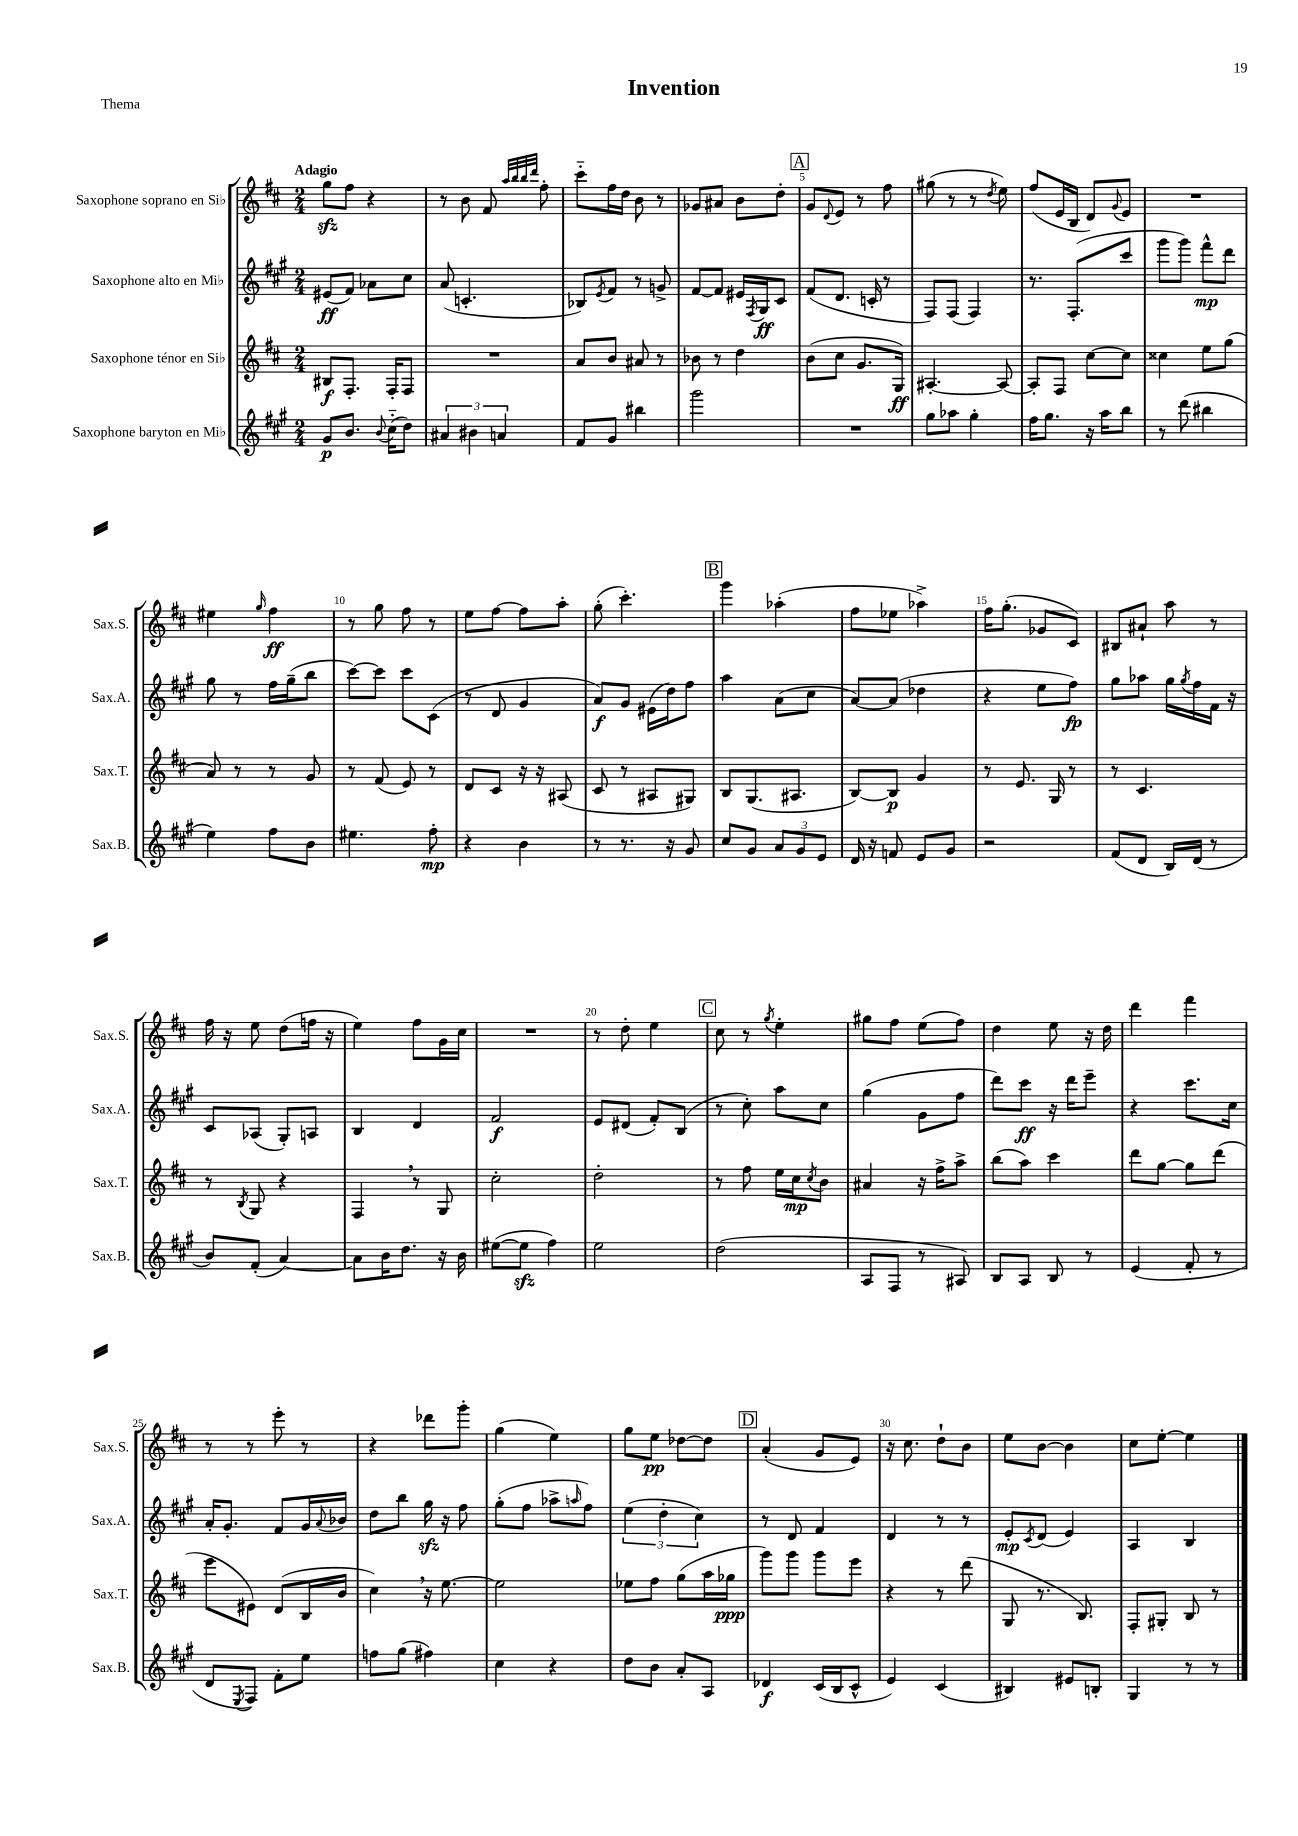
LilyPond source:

\header { title = "Invention" piece = "Thema" }
<<
\new StaffGroup <<
\new Staff = "s0" \with { instrumentName = "Saxophone soprano en Sib" shortInstrumentName = "Sax.S." } {
    \clef treble \key d \major \numericTimeSignature \time 2/4 \tempo "Adagio"
    g''8\sfz fis''8 r4 |
    r8 b'8 fis'8 \grace { a''32 b''32 b''32 d'''32 } fis''8-. |
    cis'''8-_ fis''16 d''16 b'8 r8 |
    ges'8 ais'8 b'8 d''8-. |
    \mark \markup { \box "A" } g'8 \appoggiatura { d'8 } e'8 r8 fis''8 |
    gis''8( r8 r8 \acciaccatura { d''8 } e''8) |
    fis''8( e'16 b16 d'8) \appoggiatura { g'8 } e'8 |
    R2 |
    eis''4 \grace { g''16 } fis''4\ff |
    r8 g''8 fis''8 r8 |
    e''8 fis''8~ fis''8 a''8-. |
    g''8-.( cis'''4.-.) |
    \mark \markup { \box "B" } g'''4 aes''4-.( |
    fis''8 ees''8 aes''4->) |
    fis''16 g''8.-.( ges'8 cis'8) |
    bis8 ais'8-! a''8 r8 |
    fis''16 r16 e''8 d''8( f''16 r16 |
    e''4) fis''8 g'16 cis''16 |
    R2 |
    r8 d''8-. e''4 |
    \mark \markup { \box "C" } cis''8 r8 \acciaccatura { g''8 } e''4-. |
    gis''8 fis''8 e''8( fis''8) |
    d''4 e''8 r16 d''16 |
    d'''4 fis'''4 |
    r8 r8 e'''8-. r8 |
    r4 des'''8 g'''8-. |
    g''4( e''4) |
    g''8 e''8\pp des''8~ des''8 |
    \mark \markup { \box "D" } a'4-.( g'8 e'8) |
    r16 cis''8. d''8-! b'8 |
    e''8 b'8~ b'4 |
    cis''8 e''8~-. e''4 \bar "|." |
}
\new Staff = "s1" \with { instrumentName = "Saxophone alto en Mib" shortInstrumentName = "Sax.A." } {
    \clef treble \key a \major \numericTimeSignature \time 2/4
    eis'8\ff( fis'8) aes'8 cis''8 |
    a'8( c'4.-. |
    bes8) \acciaccatura { e'8 } fis'8 r8 g'8-> |
    fis'8~ fis'8 eis'16 \acciaccatura { fis8 } gis16\ff cis'8 |
    \mark \markup { \box "A" } fis'8( d'8. c'16-. r8 |
    fis8) fis8( fis4) |
    r8. fis8.-.( cis'''8 |
    gis'''8 gis'''8) fis'''8-^\mp d'''8 |
    gis''8 r8 fis''16 gis''16--( b''8 |
    cis'''8~) cis'''8 cis'''8 cis'8( |
    r8 d'8 gis'4 |
    a'8\f) gis'8 eis'16( d''16) fis''8 |
    \mark \markup { \box "B" } a''4 a'8( cis''8 |
    a'8~) a'8( des''4 |
    r4 e''8 fis''8\fp) |
    gis''8 aes''8 gis''16 \acciaccatura { gis''8 } fis''16 fis'16 r16 |
    cis'8 aes8( gis8-.) a8 |
    b4 d'4 |
    fis'2\f |
    e'8 dis'8( fis'8-.) b8( |
    \mark \markup { \box "C" } r8 cis''8-.) a''8 cis''8 |
    gis''4( gis'8 fis''8 |
    d'''8) cis'''8\ff r16 d'''16 e'''8-- |
    r4 cis'''8. cis''16 |
    a'16-. gis'8.-. fis'8 gis'16 \appoggiatura { a'8 } bes'16 |
    d''8 b''8 gis''16\sfz r16 fis''8 |
    gis''8-.( fis''8 aes''8-> \grace { a''16 } fis''8) |
    \tuplet 3/2 { e''4( d''4-. cis''4) } |
    \mark \markup { \box "D" } r8 d'8 fis'4 |
    d'4 r8 r8 |
    e'8-.\mp \acciaccatura { cis'8 } d'8( e'4) |
    a4 b4 \bar "|." |
}
\new Staff = "s2" \with { instrumentName = "Saxophone ténor en Sib" shortInstrumentName = "Sax.T." } {
    \clef treble \key d \major \numericTimeSignature \time 2/4
    bis8\f fis8.-. fis16-. fis8 |
    R2 |
    a'8 b'8 ais'8 r8 |
    bes'8 r8 d''4 |
    \mark \markup { \box "A" } b'8( cis''8 g'8. g16\ff) |
    ais4.~-. ais8~ |
    ais8-. fis8 cis''8~ cis''8 |
    cisis''4 e''8 g''8( |
    a'8) r8 r8 g'8 |
    r8 fis'8( e'8) r8 |
    d'8 cis'8 r16 r16 ais8( |
    cis'8 r8 ais8 gis8) |
    \mark \markup { \box "B" } b8 g8.( ais8. |
    b8~) b8\p g'4 |
    r8 e'8. g16 r8 |
    r8 cis'4. |
    r8 \acciaccatura { b8 } g8 r4 |
    fis4 \breathe r8 g8 |
    cis''2-. |
    d''2-. |
    \mark \markup { \box "C" } r8 fis''8 e''16 cis''16\mp \acciaccatura { cis''8 } b'8 |
    ais'4 r16 fis''16-> a''8-> |
    b''8( a''8) cis'''4 |
    d'''8 g''8~ g''8 d'''8( |
    e'''8 eis'8) d'8( b16 b'16 |
    cis''4) \breathe r16 e''8.~ |
    e''2 |
    ees''8 fis''8 g''8( a''16 ges''16\ppp |
    \mark \markup { \box "D" } g'''8) g'''8 g'''8 e'''8 |
    r4 r8 d'''8( |
    g8 r8. b8.) |
    fis8-. gis8-. b8 r8 \bar "|." |
}
\new Staff = "s3" \with { instrumentName = "Saxophone baryton en Mib" shortInstrumentName = "Sax.B." } {
    \clef treble \key a \major \numericTimeSignature \time 2/4
    gis'8\p b'8. \appoggiatura { b'8 } cis''16-_( d''8) |
    \tuplet 3/2 { ais'4 bis'4 a'4 } |
    fis'8 gis'8 bis''4 |
    gis'''2 |
    \mark \markup { \box "A" } R2 |
    gis''8 aes''8 gis''4-. |
    fis''16 gis''8. r16 a''16 b''8 |
    r8 d'''8( bis''4 |
    e''4) fis''8 b'8 |
    eis''4. fis''8-.\mp |
    r4 b'4 |
    r8 r8. r16 gis'8 |
    \mark \markup { \box "B" } cis''8 gis'8 \tuplet 3/2 { a'8 gis'8 e'8 } |
    d'16 r16 f'8 e'8 gis'8 |
    r2 |
    fis'8( d'8 b16) d'16( r8 |
    b'8) fis'8-.( a'4~) |
    a'8 b'16 d''8. r16 b'16 |
    eis''8~( eis''8\sfz fis''4) |
    e''2 |
    \mark \markup { \box "C" } d''2( |
    a8 fis8 r8 ais8) |
    b8 a8 b8 r8 |
    e'4( fis'8-. r8 |
    d'8 \acciaccatura { e8 } fis8) fis'8-. e''8 |
    f''8 gis''8( fis''4) |
    cis''4 r4 |
    d''8 b'8 a'8-. a8 |
    \mark \markup { \box "D" } des'4\f cis'16( b16 cis'8-^ |
    e'4) cis'4( |
    bis4) eis'8 b8-. |
    gis4 r8 r8 \bar "|." |
}
>>
>>
\layout { \context { \Score \override BarNumber.break-visibility = ##(#f #t #t) barNumberVisibility = #(every-nth-bar-number-visible 5) } }
